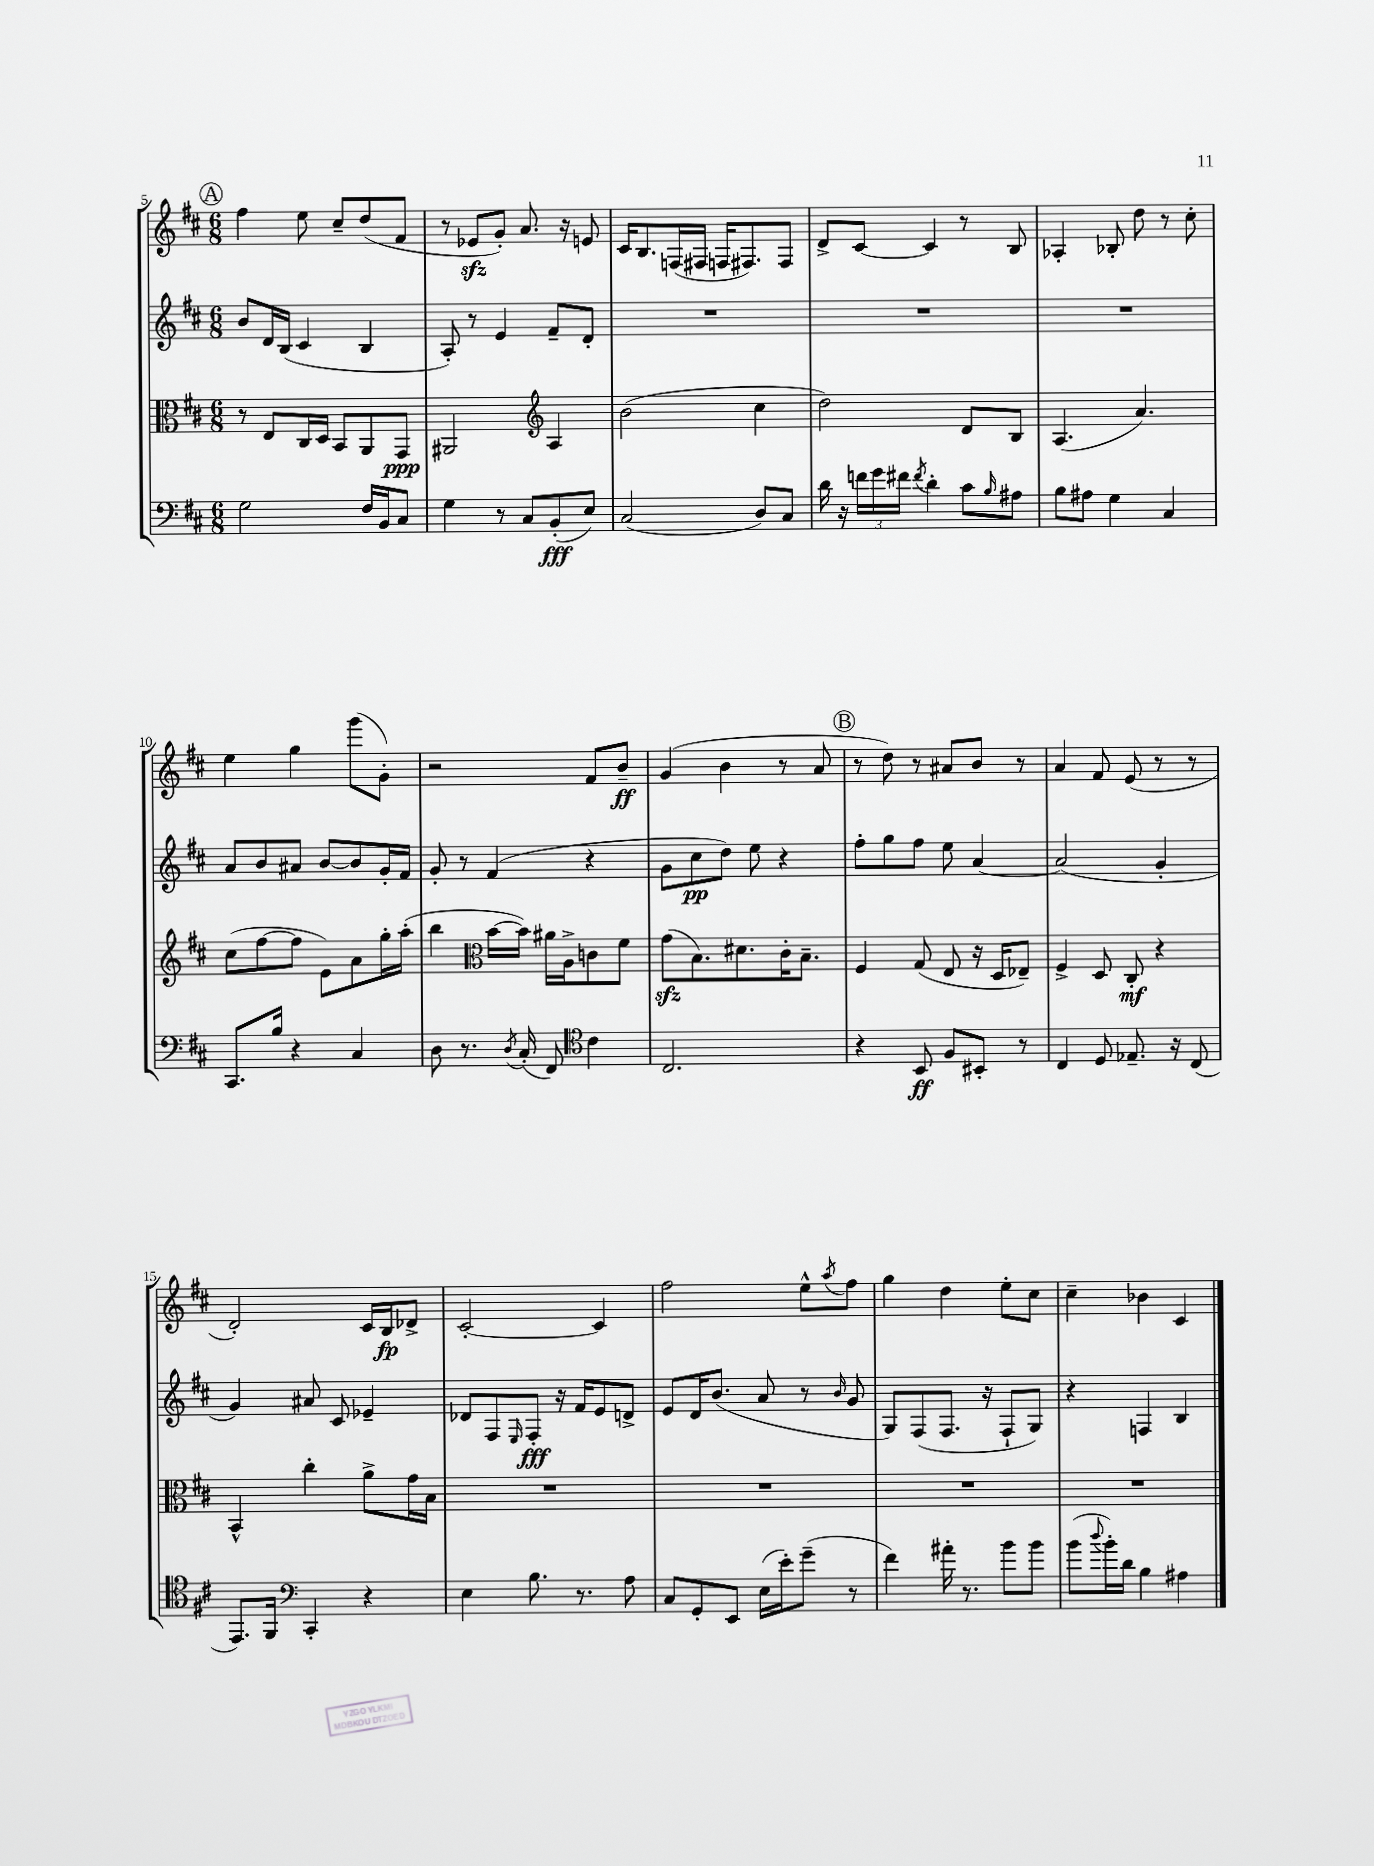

**kern	**kern	**kern	**kern
*staff4	*staff3	*staff2	*staff1
*clefF4	*clefC3	*clefG2	*clefG2
*k[f#c#]	*k[f#c#]	*k[f#c#]	*k[f#c#]
*M6/8	*M6/8	*M6/8	*M6/8
2G	8r	8b	4ff#
.	8E	16d	.
.	.	(16B	.
.	16C#	4c#	8ee
.	16D	.	.
.	8BB	.	8cc#~
16F#	8AA	4B	(8dd
16BB	.	.	.
8C#	8GG	.	8f#
=	=	=	=
4G	2AA#	8A')	8r
.	.	8r	8e-
8r	.	4e	8g')
8C#	.	.	8.a
*	*clefG2	*	*
(8BB'	4A	8f#~	.
.	.	.	16r
8E)	.	8d'	8e
=	=	=	=
(2C#	(2b	2.r	16c#
.	.	.	8.B
.	.	.	(16F
.	.	.	16F#
.	.	.	16F
.	.	.	8.F#)
8D)	4cc#	.	.
8C#	.	.	8F#
=	=	=	=
16d	2dd)	2.r	8d^
16r	.	.	.
24f	.	.	[8c#
24g	.	.	.
24f#	.	.	.
8qf#	.	.	.
4d'	.	.	4c#]
8c#	8d	.	8r
16qqB	.	.	.
8A#	8B	.	8B
=	=	=	=
8B	(4.A	2.r	4A-'
8A#	.	.	.
4G	.	.	8B-'
.	4.a)	.	8dd
4C#	.	.	8r
.	.	.	8cc#'
=	=	=	=
8.CC#	(8cc#	8a	4ee
.	[8ff#	8b	.
16B	.	.	.
4r	8ff#]	8a#	4gg
.	8e)	[8b	.
4C#	8a	8b]	(8ggg
.	16gg'	16g'	8g')
.	(16aa'	16f#	.
=	=	=	=
8D	4bb	8g'	2r
8.r	.	8r	.
*	*clefC3	*	*
.	[16b	(4f#	.
8qD	.	.	.
(16C#'	16b])	.	.
8FF#)	16a#	.	.
.	16A^	.	.
*clefC4	*	*	*
4c#	8c	4r	8f#
.	8f#	.	8b~
=	=	=	=
2.C#	(8g	8g	(4g
.	8.B)	8cc#	.
.	.	8dd)	4b
.	8.d#	.	.
.	.	8ee	.
.	16c#'	4r	8r
.	8.B~	.	.
.	.	.	8a
=	=	=	=
4r	4F#	8ff#'	8r
.	.	8gg	8dd)
8BB	(8G	8ff#	8r
8F#	8E	8ee	8a#
8BB#'	16r	[4a	8b
.	16D	.	.
8r	8E-~)	.	8r
=	=	=	=
4C#	4F#^	(2a]	4a
8D	8D	.	8f#
8.E-~	8C#'	.	(8e
.	4r	4g'	8r
16r	.	.	.
(8C#	.	.	8r
=	=	=	=
8.EE)	4BB^^	4g)	2d')
16FF#	.	.	.
*clefF4	*	*	*
4CC#'	4cc#'	8a#	.
.	.	8c#	.
4r	8a^	4e-~	16c#
.	.	.	16B
.	16g	.	8d-^
.	16B	.	.
=	=	=	=
4E	2.r	8d-	[2c#'
.	.	8F#	.
.	.	16qqE	.
8.B	.	8F#'	.
.	.	16r	.
8.r	.	16f#	.
.	.	8e	4c#]
8A	.	8d^	.
=	=	=	=
8C#	2.r	8e	2ff#
8GG'	.	16d	.
.	.	(8.b	.
8EE	.	.	.
(16E	.	8a	.
16e')	.	.	.
(8g~	.	8r	8ee^^
.	.	16qqb	8qaa
8r	.	8g	8ff#
=	=	=	=
4f#)	2.r	8G)	4gg
.	.	(8F#	.
16a#'	.	8.F#	4dd
8.r	.	.	.
.	.	16r	.
8b	.	8F#`	8ee'
8b	.	8G)	8cc#
=	=	=	=
(8b	2.r	4r	4cc#~
8qqdd	.	.	.
16b')	.	.	.
16d	.	.	.
4B	.	4F	4b-
4A#	.	4B	4c#
==	==	==	==
*-	*-	*-	*-
